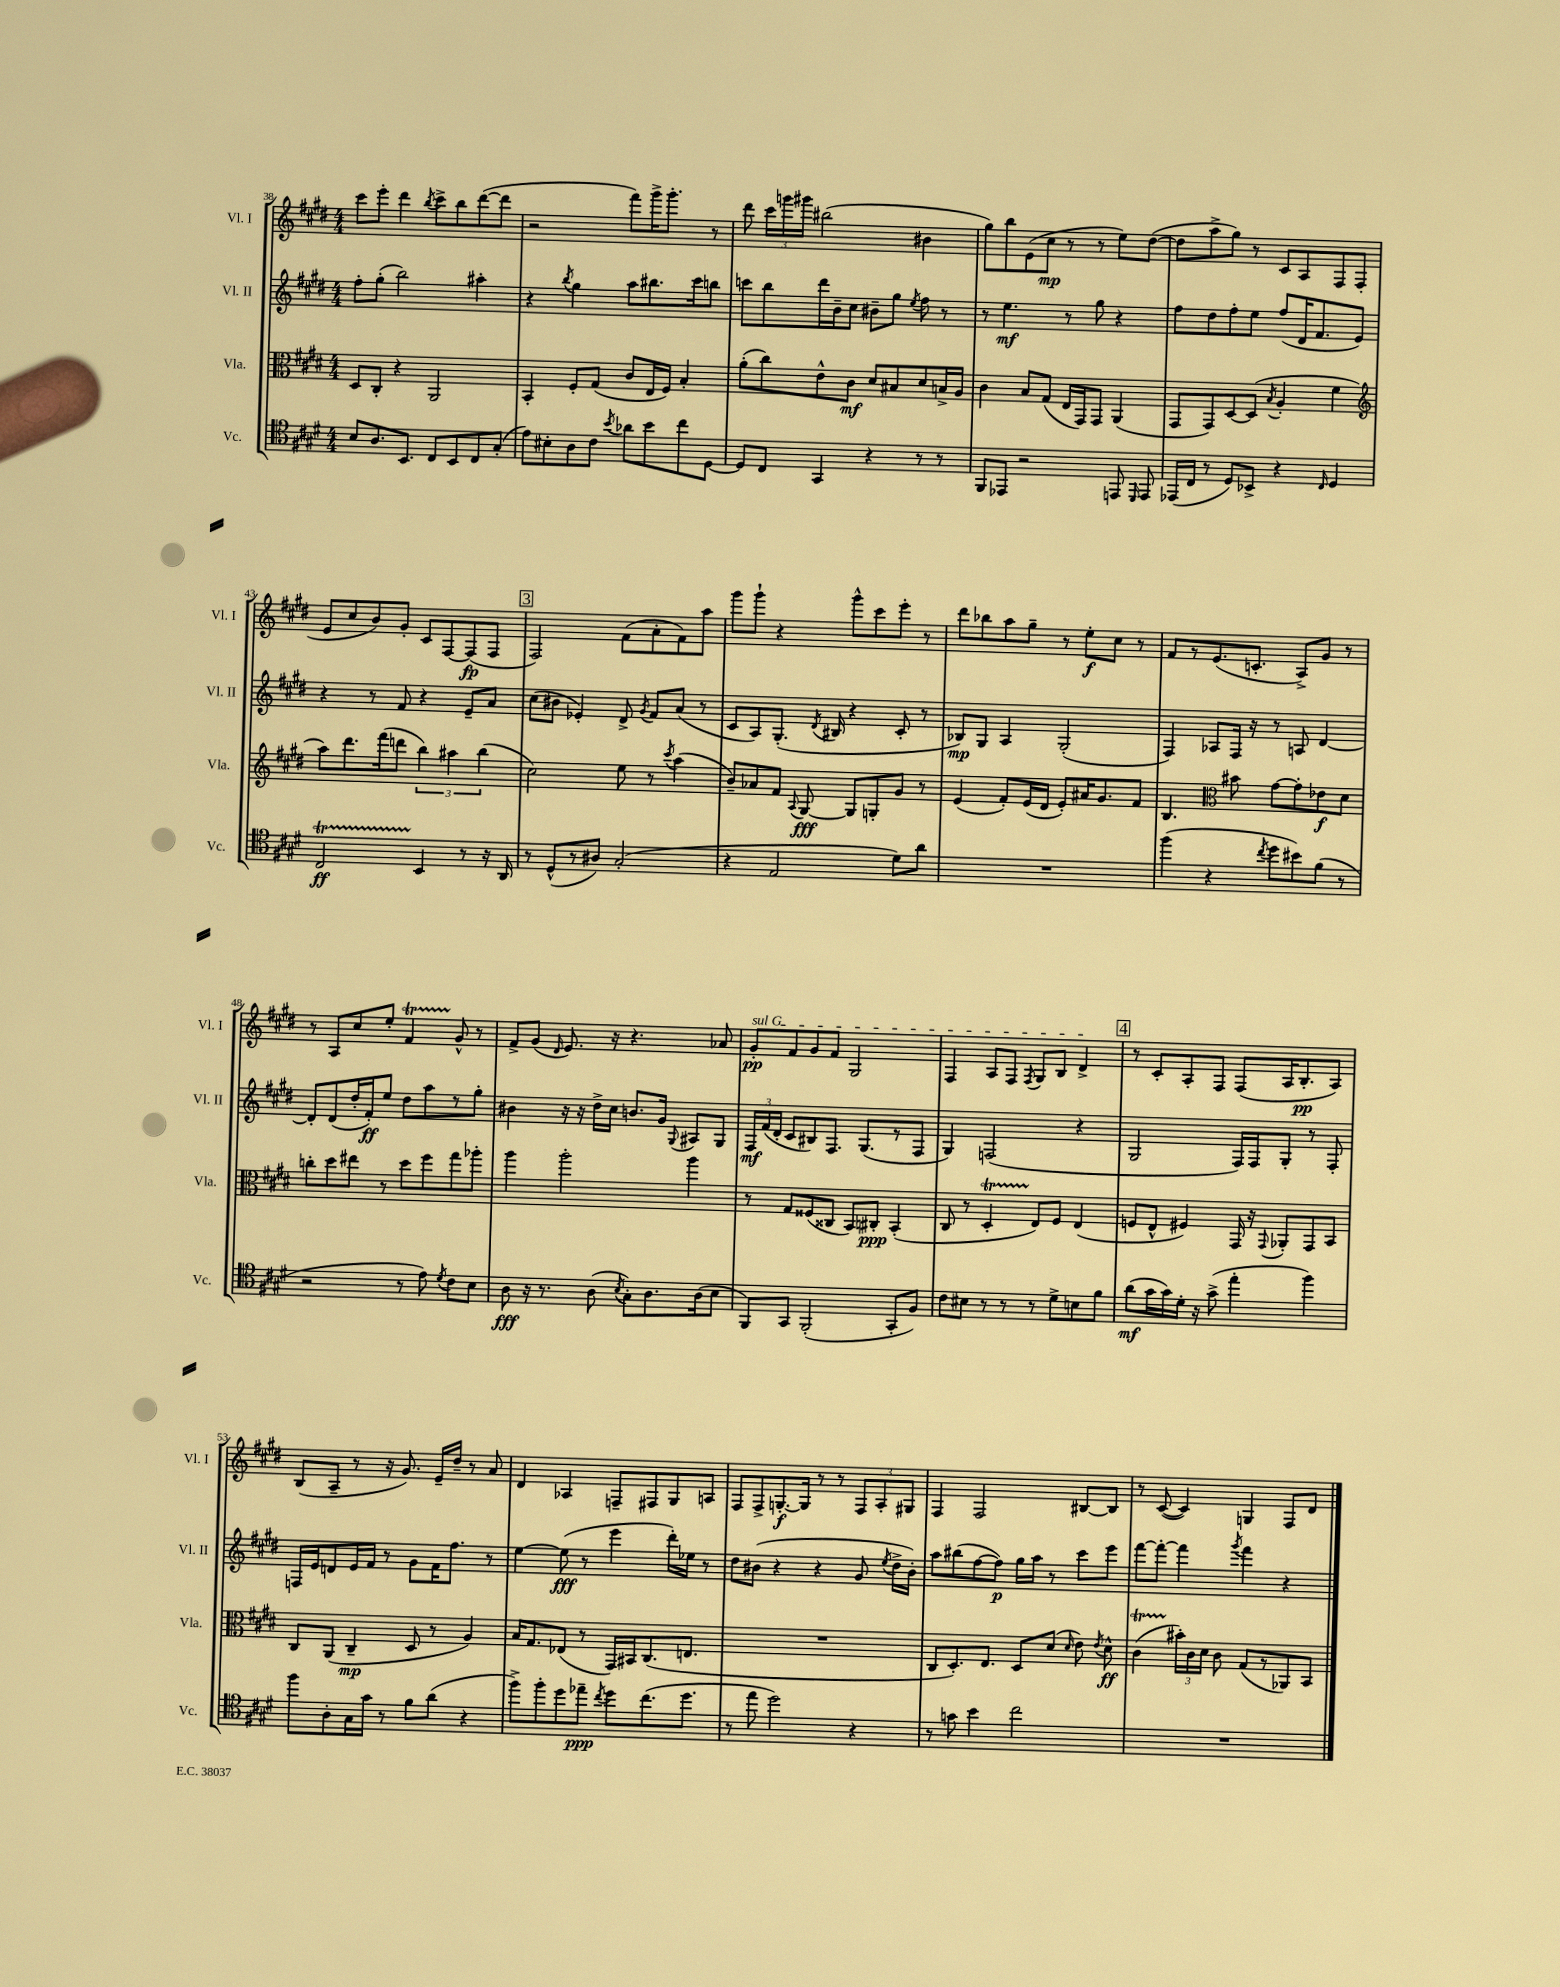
<<
\new StaffGroup <<
\new Staff = "s0" \with { instrumentName = "Vl. I" shortInstrumentName = "Vl. I" } {
    \clef treble \key e \major \numericTimeSignature \time 4/4
    \autoBeamOff cis'''8[ e'''8]-. dis'''4 \acciaccatura { b''8 } cis'''8[-> b''8 dis'''8~( dis'''8] |
    r2 fis'''8[) gis'''16-> gis'''8.]-. r8 |
    dis'''8 \tuplet 3/2 { cis'''16[ g'''16 gis'''16] } bis''2( bis'4 |
    gis''8[) b''8 e'8( cis''8]\mp r8 r8 e''8[) dis''8]~( |
    dis''8[ a''8-> gis''8]) r8 cis'8[ a8 fis8 fis8]( |
    e'8[ cis''8 b'8) gis'8]-. cis'8[ fis8~ fis8\fp( fis8] |
    \mark \markup { \box "3" } fis2) fis'8[( a'8-. fis'8) a''8] |
    gis'''8[ gis'''8]-! r4 gis'''8[-^ cis'''8 e'''8]-. r8 |
    dis'''8[ bes''8 a''8 gis''8]-- r8 e''8[-.\f cis''8] r8 |
    fis'8[ r8 e'8.( c'8.]-. a8[->) gis'8] r8 |
    r8 a8[ cis''8 e''8]-. fis'4\startTrillSpan gis'8-^\stopTrillSpan r8 |
    fis'8[-> gis'8]( \grace { dis'16 } e'8.) r16 r4. aes'8 |
    \once \override TextSpanner.bound-details.left.text = \markup { \italic "sul G" } gis'8[-.\pp\startTextSpan fis'8 gis'8 fis'8] gis2 |
    fis4 a8[ fis8] \acciaccatura { fis8 } gis8[ b8] dis'4->\stopTextSpan |
    \mark \markup { \box "4" } r8 cis'8[-. a8-. fis8] fis8[( a16 b8.-.\pp a8]) |
    b8[( a8]-- r8 r16 gis'8.) e'16[-- dis''16]-- r8 a'8 |
    dis'4 aes4 f8[-- fis8 gis8 a8] |
    fis8[ fis8-> g8.~-.\f g16] r8 r8 \tuplet 3/2 { fis8[ a8-. gis8] } |
    fis4 fis2 bis8[~ bis8] |
    r8 cis'8~( cis'4) g4 fis8[ dis'8] \bar "|." |
}
\new Staff = "s1" \with { instrumentName = "Vl. II" shortInstrumentName = "Vl. II" } {
    \clef treble \key e \major \numericTimeSignature \time 4/4
    \autoBeamOff fis''8[-. gis''8]-.( b''2) ais''4-. |
    r4 \acciaccatura { b''8 } gis''4 a''8[ bis''8. cis'''16 b''8] |
    c'''8[ b''8 dis'''16 b'16-- cis''8] bis'8[-- gis''8] \acciaccatura { e''8 } fis''8 r8 |
    r8 e''4.\mf r8 gis''8 r4 |
    fis''8[ dis''8 fis''8-. e''8] fis''8[( dis'16 fis'8. e'8]) |
    r4 r8 fis'8 r4 e'8[-- a'8] |
    \mark \markup { \box "3" } cis''8[( bis'8] ees'4-.) dis'8-> \acciaccatura { gis'8 } fis'8[ a'8]( r8 |
    cis'8[ a8) gis8.]-.( \acciaccatura { dis'8 } bis16 r4 cis'8-. r8 |
    bes8[\mp) gis8] a4 gis2-.( |
    fis4) aes8[ fis16] r16 r8 a8 dis'4~ |
    dis'8[-. dis'8( dis''16-. fis'16-.\ff) e''8] dis''8[ a''8 r8 gis''8]-. |
    bis'4 r16 r16 dis''16[-> cis''16] b'8.[ gis'16] \appoggiatura { gis8 } ais8[ gis8] |
    \tuplet 3/2 { fis16[\mf fis'16( dis'16]-. } cis'8[ bis8) fis8.] gis8.[( r8 fis8] |
    gis4) f2( r4 |
    \mark \markup { \box "4" } gis2 fis16[) fis16 gis8]-. r8 fis8-. |
    f16[ e'16 d'8 e'16 fis'16] r8 gis'8[ fis'16 fis''8.] r8 |
    e''4~ e''8\fff( r8 e'''4 dis'''16[-.) ees''16] r8 |
    dis''8[ bis'8]( r4 r4 gis'8 \acciaccatura { e''8 } dis''16[-> bis'16]-.) |
    a''8[ bis''8( fis''8~ fis''8]\p) gis''16[ a''16] r8 cis'''8[ e'''8] |
    fis'''8[~ fis'''8]~-. fis'''4 \acciaccatura { gis'''8 } fis'''4 r4 \bar "|." |
}
\new Staff = "s2" \with { instrumentName = "Vla." shortInstrumentName = "Vla." } {
    \clef alto \key e \major \numericTimeSignature \time 4/4
    \autoBeamOff dis8[ cis8]-. r4 a,2 |
    b,4-. fis8[-. gis8]( cis'8[ e16 fis16]) b4-. |
    a'8[-.( cis''8) e'8-^ cis'8]\mf dis'8[ bis8 dis'8 b16-> a16] |
    cis'4 b8[ gis8]( e16[ gis,16) gis,8] a,4( |
    gis,8[ gis,8) dis8~ dis8]( \acciaccatura { b8 } a4-. fis'4 |
    \clef treble a''8[) dis'''8. fis'''16( d'''8] \tuplet 3/2 { b''4) ais''4 b''4( } |
    \mark \markup { \box "3" } cis''2) e''8 r8 \acciaccatura { cis'''8 } a''4( |
    b'8[--) aes'8 fis'8] \appoggiatura { a8 } gis8~\fff gis8[ g8-. gis'8] r8 |
    e'4( fis'8[-.) e'16( dis'16] e'8[-.) ais'16 gis'8. fis'8] |
    b4. \clef alto bis'8 gis'8[~ gis'8-. ees'8\f dis'8] |
    c''8[-. dis''8 eis''8] r8 dis''8[ fis''8 gis''8 aes''8]-. |
    a''4 a''2-. a''4 |
    r8 gis8[ fisis8( cisis8] b,8[) cis8]-.\ppp b,4-.( |
    cis8 r8 dis4-.\startTrillSpan e8[\stopTrillSpan) fis8] e4( |
    \mark \markup { \box "4" } f8[ e8]-^ fis4) gis,16 r16 \appoggiatura { gis,8 } aes,8[-. gis,8 b,8] |
    cis8[ a,8]( cis4--\mp dis8 r8 a4) |
    b16[ gis8. ees8]( r8 gis,16[) bis,16 cis8.( e8.] |
    R1 |
    cis8[ dis8.-.) e8.] dis8[ dis'8]( \grace { dis'16 } e'8) \acciaccatura { e'8 } dis'8-^\ff |
    cis'4\startTrillSpan( \tuplet 3/2 { bis'16[-.\stopTrillSpan) cis'16 dis'16] } cis'8 gis8[( r8 aes,8) b,8] \bar "|." |
}
\new Staff = "s3" \with { instrumentName = "Vc." shortInstrumentName = "Vc." } {
    \clef tenor \key e \major \numericTimeSignature \time 4/4
    \autoBeamOff b8[ a8. b,8.] cis8[ b,8 cis8 gis8]-.( |
    e'8[) bis8-. a8 cis'8] \acciaccatura { b'8 } aes'8[ b'8 cis''8 dis8]~ |
    dis8[ cis8] gis,4 r4 r8 r8 |
    fis,8[ ees,8] r2 e,8 \grace { dis,16 } e,8 |
    ees,16[( cis16] r8 dis8[) bes,8]-> r4 \grace { cis16 } dis4 |
    cis2\startTrillSpan\ff b,4\stopTrillSpan r8 r16 a,16 |
    \mark \markup { \box "3" } r8 dis8[-^( r8 ais8]) gis2-.( |
    r4 e2 dis'8[) a'8] |
    R1 |
    fis''4( r4 \acciaccatura { cis''8 } dis''8[ bis'8) fis'8]( r8 |
    r2 r8 e'8) \acciaccatura { dis'8 } cis'8[ b8] |
    a8\fff r16 r8. a8( \acciaccatura { b8 } gis8[-.) a8. a16( b8] |
    fis,8[) gis,8] fis,2-.( gis,8[-. fis8]) |
    cis'8[ bis8] r8 r8 r8 dis'8[-> b8 fis'8] |
    \mark \markup { \box "4" } a'8[\mf( gis'16 gis'16) dis'16]-. r16 gis'8->( e''4-. fis''4) |
    fis''8[ a8-. gis16 gis'16] r8 fis'8[ a'8]( r4 |
    fis''8[->) fis''8-. dis''8 ees''8]--\ppp \acciaccatura { cis''8 } dis''8[ cis''8.( dis''8.] |
    r8 e''8 dis''2) r4 |
    r8 g'8 b'4 cis''2 |
    R1 \bar "|." |
}
>>
>>
\layout { \context { \Score currentBarNumber = #38 } }
